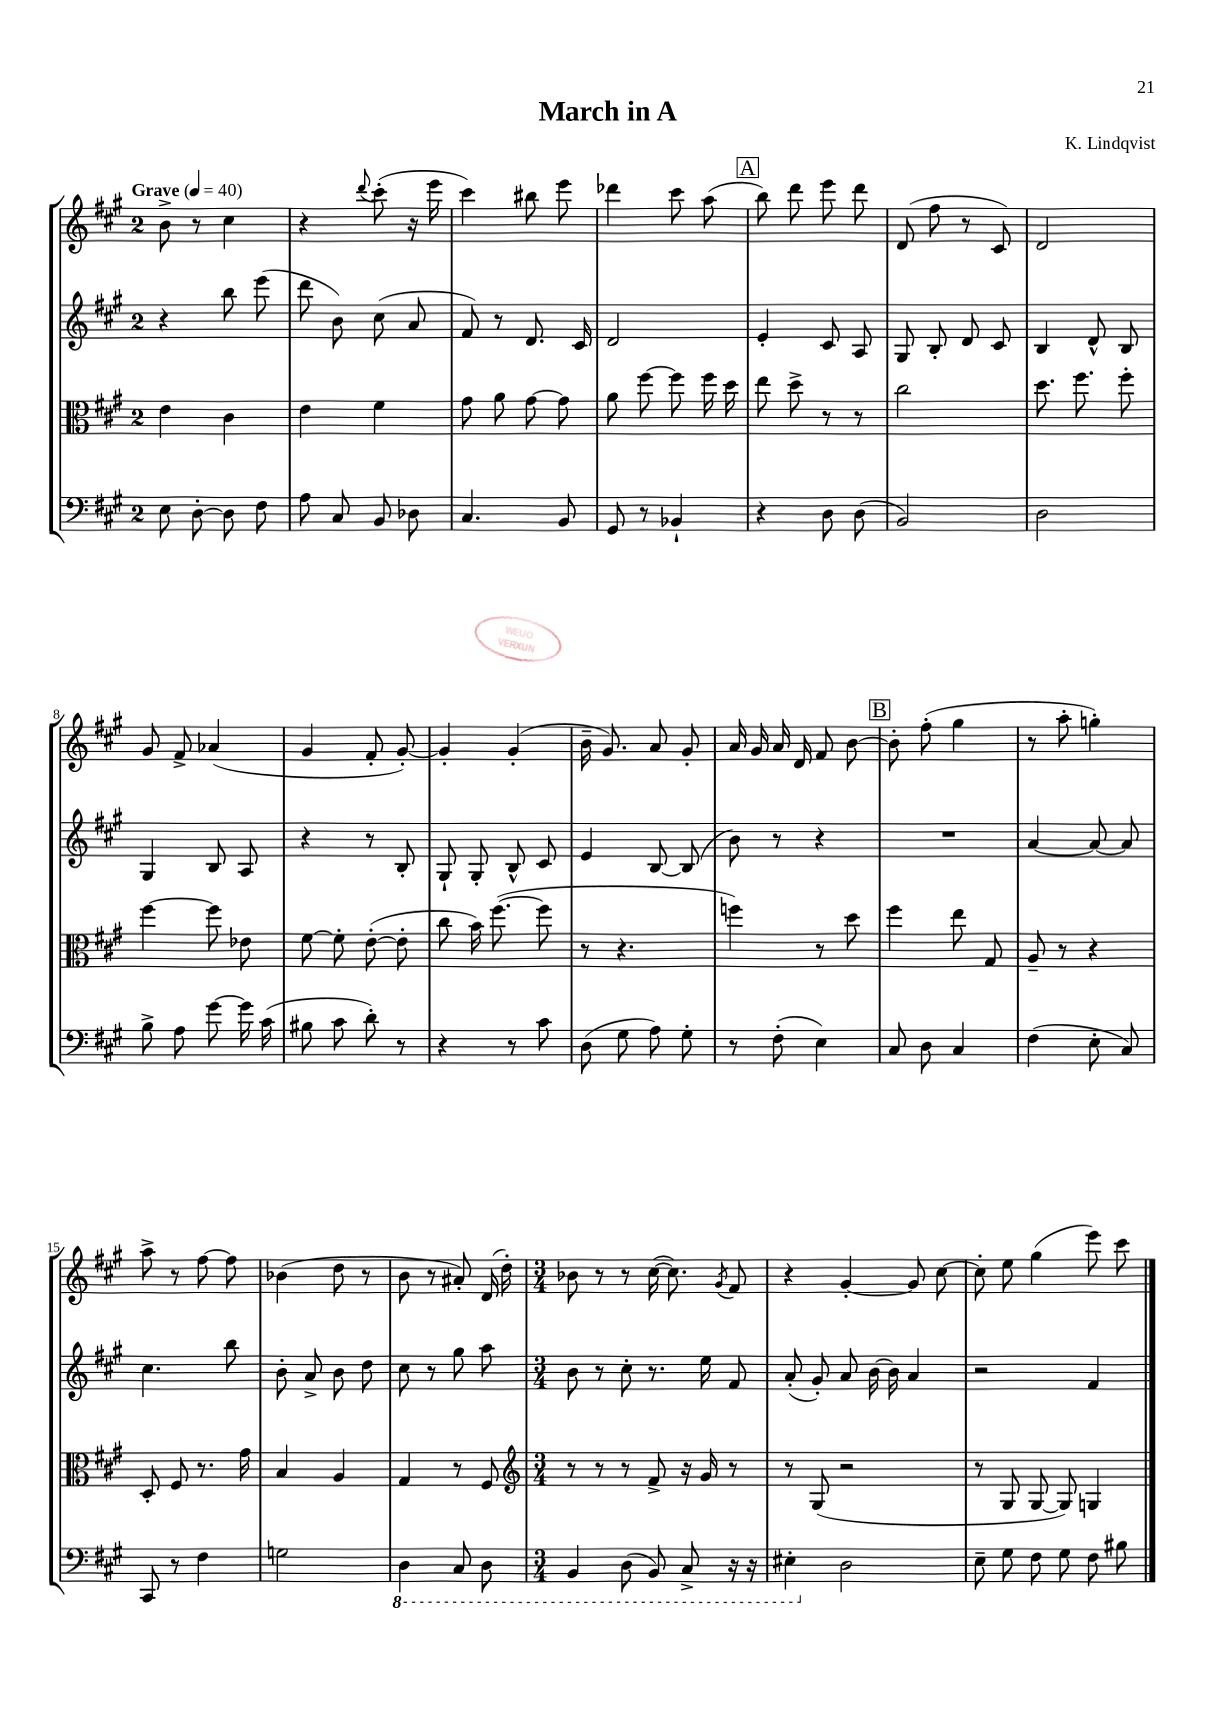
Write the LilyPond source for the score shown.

\header { title = "March in A" composer = "K. Lindqvist" }
<<
\new StaffGroup <<
\new Staff = "s0" {
    \clef treble \key a \major \once \override Staff.TimeSignature.style = #'single-digit \time 2/4 \tempo "Grave" 4 = 40
    \autoBeamOff b'8-> r8 cis''4 |
    r4 \appoggiatura { d'''8 } cis'''8-.( r16 e'''16 |
    cis'''4) bis''8 e'''8 |
    des'''4 cis'''8 a''8( |
    \mark \markup { \box "A" } b''8) d'''8 e'''8 d'''8 |
    d'8( fis''8 r8 cis'8) |
    d'2 |
    gis'8 fis'8-> aes'4( |
    gis'4 fis'8-. gis'8~-.) |
    gis'4-. gis'4-.( |
    b'16-- gis'8.) a'8 gis'8-. |
    a'16 gis'16 a'16 d'16 fis'8 b'8~ |
    \mark \markup { \box "B" } b'8-. fis''8-.( gis''4 |
    r8 a''8-. g''4-.) |
    a''8-> r8 fis''8~ fis''8 |
    bes'4( d''8 r8 |
    b'8 r8 ais'8-.) d'16( d''16-.) |
    \numericTimeSignature \time 3/4 bes'8 r8 r8 cis''16~( cis''8.) \acciaccatura { gis'8 } fis'8 |
    r4 gis'4~-. gis'8 cis''8~ |
    cis''8-. e''8 gis''4( e'''8) cis'''8 \bar "|." |
}
\new Staff = "s1" {
    \clef treble \key a \major \once \override Staff.TimeSignature.style = #'single-digit \time 2/4
    \autoBeamOff r4 b''8 e'''8( |
    d'''8 b'8) cis''8( a'8 |
    fis'8) r8 d'8. cis'16 |
    d'2 |
    \mark \markup { \box "A" } e'4-. cis'8 a8 |
    gis8 b8-. d'8 cis'8 |
    b4 d'8-^ b8 |
    gis4 b8 a8 |
    r4 r8 b8-. |
    gis8-! gis8-. b8-^ cis'8 |
    e'4 b8~ b8( |
    b'8) r8 r4 |
    \mark \markup { \box "B" } R2 |
    a'4~ a'8~ a'8 |
    cis''4. b''8 |
    b'8-. a'8-> b'8 d''8 |
    cis''8 r8 gis''8 a''8 |
    \numericTimeSignature \time 3/4 b'8 r8 cis''8-. r8. e''16 fis'8 |
    a'8-.( gis'8-.) a'8 b'16~ b'16 a'4 |
    r2 fis'4 \bar "|." |
}
\new Staff = "s2" {
    \clef alto \key a \major \once \override Staff.TimeSignature.style = #'single-digit \time 2/4
    \autoBeamOff e'4 cis'4 |
    e'4 fis'4 |
    gis'8 a'8 gis'8~ gis'8 |
    a'8 fis''8~ fis''8 fis''16 d''16 |
    \mark \markup { \box "A" } e''8 d''8-> r8 r8 |
    cis''2 |
    d''8. fis''8. fis''8-. |
    fis''4~ fis''8 ees'8 |
    fis'8~ fis'8-. e'8~-.( e'8-. |
    cis''8 b'16) fis''8.~( fis''8 |
    r8 r4. |
    f''4) r8 d''8 |
    \mark \markup { \box "B" } fis''4 e''8 gis8 |
    a8-- r8 r4 |
    d8-. fis8 r8. gis'16 |
    b4 a4 |
    gis4 r8 fis8 |
    \numericTimeSignature \time 3/4 \clef treble r8 r8 r8 fis'8-> r16 gis'16 r8 |
    r8 gis8( r2 |
    r8 gis8 gis8~ gis8) g4 \bar "|." |
}
\new Staff = "s3" {
    \clef bass \key a \major \once \override Staff.TimeSignature.style = #'single-digit \time 2/4
    \autoBeamOff e8 d8~-. d8 fis8 |
    a8 cis8 b,8 des8 |
    cis4. b,8 |
    gis,8 r8 bes,4-! |
    \mark \markup { \box "A" } r4 d8 d8( |
    b,2) |
    d2 |
    b8-> a8 gis'8~ gis'16 cis'16( |
    bis8 cis'8 d'8-.) r8 |
    r4 r8 cis'8 |
    d8( gis8 a8) gis8-. |
    r8 fis8-.( e4) |
    \mark \markup { \box "B" } cis8 d8 cis4 |
    fis4( e8-. cis8) |
    cis,8 r8 fis4 |
    g2 |
    \ottava #-1 d,4 cis,8 d,8 |
    \numericTimeSignature \time 3/4 b,,4 d,8( b,,8) cis,8-> r16 r16 |
    eis,4-. \ottava #0 d2 |
    e8-- gis8 fis8 gis8 fis8 bis8 \bar "|." |
}
>>
>>
